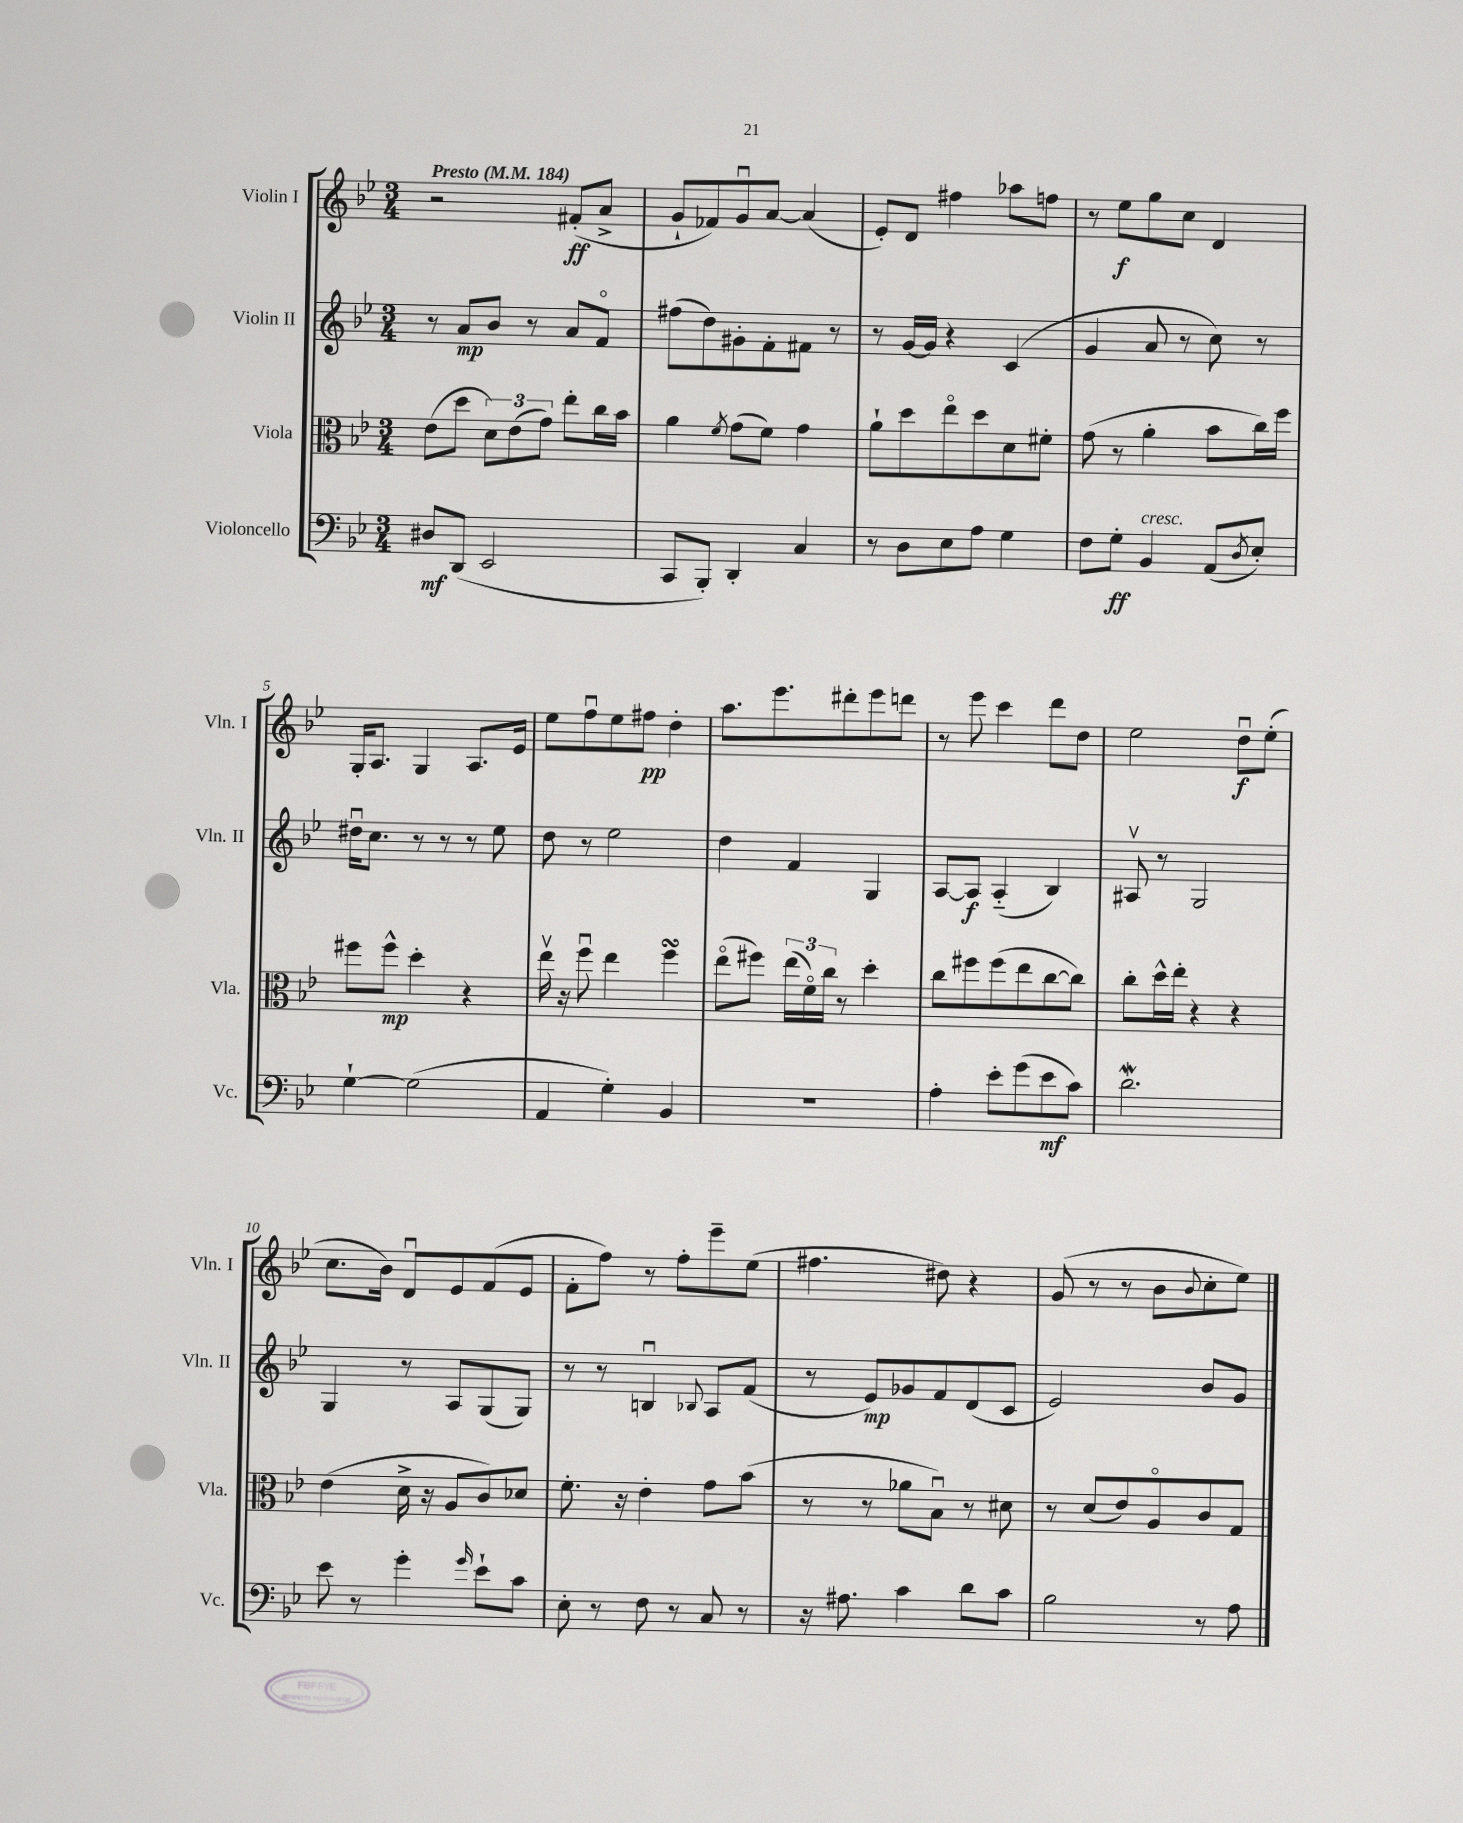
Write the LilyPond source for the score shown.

<<
\new StaffGroup <<
\new Staff = "s0" \with { instrumentName = "Violin I" shortInstrumentName = "Vln. I" } {
    \clef treble \key bes \major \numericTimeSignature \time 3/4 \tempo "Presto" 4 = 184
    r2 fis'8-.\ff( a'8-> |
    g'8-! fes'8) g'8\downbow a'8~ a'4( |
    ees'8-.) d'8 fis''4 aes''8 f''8 |
    r8 ees''8\f g''8 c''8 d'4 |
    g16-. a8. g4 a8. ees'16 |
    ees''8 f''8\downbow ees''8 fis''8\pp d''4-. |
    a''8. ees'''8. dis'''8-. ees'''8 d'''8 |
    r8 ees'''8 c'''4 d'''8 d''8 |
    ees''2 d''8\downbow\f ees''8-.( |
    c''8. bes'16) d'8\downbow ees'8 f'8( ees'8 |
    f'8-. f''8) r8 f''8-. ees'''8-- ees''8( |
    fis''4. dis''8) r4 |
    g'8( r8 r8 bes'8 \appoggiatura { bes'8 } c''8-. ees''8) \bar "|." |
}
\new Staff = "s1" \with { instrumentName = "Violin II" shortInstrumentName = "Vln. II" } {
    \clef treble \key bes \major \numericTimeSignature \time 3/4
    r8 a'8\mp bes'8 r8 a'8 f'8\flageolet |
    fis''8( d''8) gis'8-. f'8-. fis'8 r8 |
    r8 g'16~ g'16 r4 c'4( |
    g'4 a'8 r8 c''8) r8 |
    dis''16\downbow c''8. r8 r8 r8 ees''8 |
    d''8 r8 ees''2 |
    d''4 f'4 g4 |
    a8~ a8\f a4-_( bes4) |
    ais8\upbow r8 g2 |
    g4 r8 a8 g8( g8) |
    r8 r8 b4\downbow \appoggiatura { bes8 } a8 f'8( |
    r8 ees'8\mp) ges'8 f'8 d'8( c'8 |
    ees'2) bes'8 g'8 \bar "|." |
}
\new Staff = "s2" \with { instrumentName = "Viola" shortInstrumentName = "Vla." } {
    \clef alto \key bes \major \numericTimeSignature \time 3/4
    ees'8( d''8 \tuplet 3/2 { d'8) ees'8( g'8) } ees''8-. c''16 bes'16 |
    a'4 \acciaccatura { f'8 } g'8( f'8) g'4 |
    a'8-! d''8 ees''8\flageolet d''8 d'8 fis'8-. |
    g'8( r8 a'4-. bes'8 c''16) f''16 |
    fis''8 fis''8-^\mp d''4-. r4 |
    ees''16\upbow r16 f''8\downbow ees''4 f''4\turn |
    ees''8\flageolet( fis''8) \tuplet 3/2 { ees''16( f'16\flageolet) c''16 } r8 d''4-. |
    c''8 fis''8 fis''8( ees''8 c''8~ c''8) |
    c''8-. d''16-^ ees''16-. r4 r4 |
    ees'4( d'16-> r16 a8 c'8) des'8 |
    f'8.-. r16 ees'4-. g'8 bes'8( |
    r8 r8 aes'8 bes8\downbow) r8 dis'8 |
    r8 d'8( ees'8) a8\flageolet c'8 g8 \bar "|." |
}
\new Staff = "s3" \with { instrumentName = "Violoncello" shortInstrumentName = "Vc." } {
    \clef bass \key bes \major \numericTimeSignature \time 3/4
    dis8\mf d,8( ees,2 |
    c,8 bes,,8-.) d,4-. c4 |
    r8 d8 ees8 a8 g4 |
    f8 g8-.\ff bes,4^\markup { \italic "cresc." } a,8( \acciaccatura { d8 } ees8-.) |
    g4~-! g2( |
    a,4 g4-.) bes,4 |
    R2. |
    a4-. ees'8-. g'8( ees'8\mf c'8) |
    d'2.\mordent |
    ees'8 r8 g'4-. \grace { g'16 } ees'8-! c'8 |
    ees8-. r8 f8 r8 c8 r8 |
    r16 ais8. c'4 d'8 c'8 |
    bes2 r8 a8 \bar "|." |
}
>>
>>
